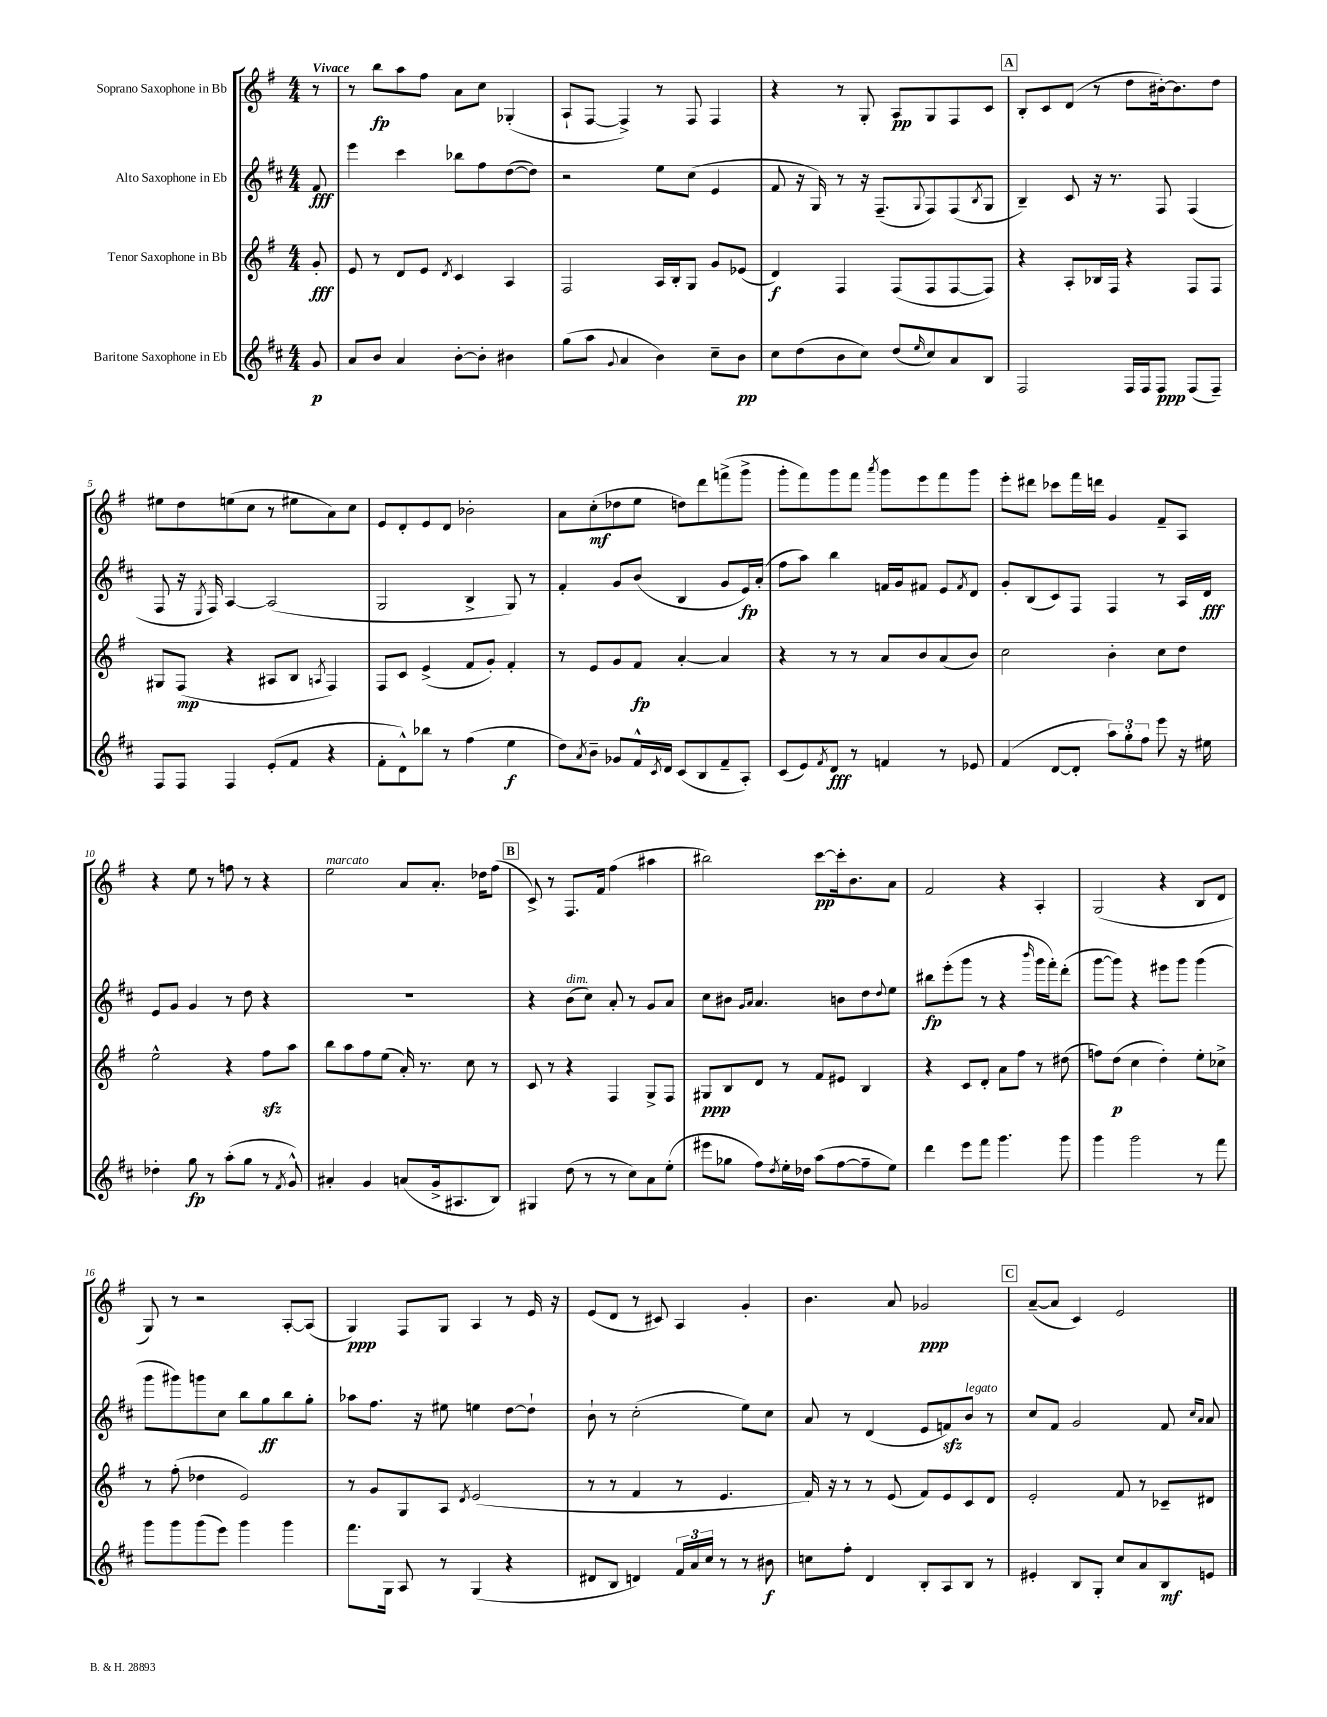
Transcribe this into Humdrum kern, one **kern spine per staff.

**kern	**kern	**kern	**kern
*staff4	*staff3	*staff2	*staff1
*clefG2	*clefG2	*clefG2	*clefG2
*k[f#c#]	*k[f#]	*k[f#c#]	*k[f#]
*M4/4	*M4/4	*M4/4	*M4/4
8g	8g'	8f#	8r
=	=	=	=
8a	8e	4eee	8r
8b	8r	.	8bb
4a	8d	4ccc#	8aa
.	8e	.	8ff#
.	8qd	.	.
[8b'	4c	8bb-	8a
8b']	.	8ff#	8cc
4b#	4A	([8dd	(4G-'
.	.	8dd])	.
=	=	=	=
(8gg	2F#	2r	8A`
8aa	.	.	[8F#
8qqg	.	.	.
4a	.	.	4F#^])
4b)	16A	8ee	8r
.	16B'	.	.
.	8G	(8cc#	8F#
8cc#~	8g	4e	4F#
8b	(8e-	.	.
=	=	=	=
8cc#	4d)	8f#	4r
(8dd	.	16r	.
.	.	16G)	.
8b	4F#	8r	8r
8cc#)	.	16r	8G'
.	.	(8.F#~	.
(8dd	(8F#	.	8A
16qqee	.	8qqG	.
8cc#)	8F#	8F#)	8G
8a	[8F#	(8F#	8F#
.	.	8qB	.
8B	8F#])	8G	8c
=	=	=	=
2F#	4r	4B~)	8B'
.	.	.	8c
.	8A'	8c#	(8d
.	16B-	16r	8r
.	16F#	8.r	.
16F#	4r	.	8dd
16F#	.	.	.
8F#	.	8F#	[16b#')
.	.	.	8.b#]
(8F#	8F#	(4F#	.
8F#~)	8F#	.	8dd
=	=	=	=
8F#	8G#	8F#	8ee#
8F#	(8F#	16r	8dd
.	.	8qE	.
.	.	16F#)	.
4F#	4r	[4A	(8ee
.	.	.	8cc
(8e'	8A#	(2A]	8r
8f#	8B	.	8ee#
.	8qA	.	.
4r	4F#)	.	8a)
.	.	.	8cc
=	=	=	=
8f#'	8F#	2G	8e
8d^^)	8c	.	8d'
8bb-	(4e^	.	8e
8r	.	.	8d
(4ff#	8f#	4B^	2b-'
.	8g')	.	.
4ee	4f#'	8G)	.
.	.	8r	.
=	=	=	=
8dd)	8r	4f#'	8a
8qa	.	.	.
8b~	8e	.	(8cc'
8g-	8g	8g	8dd-
16f#^^	8f#	(8b	8ee
8qc#	.	.	.
16d	.	.	.
(8c#	[4a'	4B	8dd)
8B	.	.	8ddd
8f#~	4a]	8g	(8fff^
8A')	.	16e)	8ggg^
.	.	(16a'	.
=	=	=	=
(8c#	4r	8ff#	8ggg'
8e)	.	8aa)	8fff#)
8qf#	.	.	.
8d	8r	4bb	8ggg
8r	8r	.	8fff#
.	.	.	8qaaa
4f	8a	16f	8ggg
.	.	16g	.
.	8b	8f#	8eee
8r	(8a	8e	8fff#
.	.	8qf#	.
8e-	8b)	8d	8ggg
=	=	=	=
(4f#	2cc	8g'	8eee'
.	.	(8B	8ddd#
[8d	.	8c#)	8ccc-
8d']	.	8F#	16fff#
.	.	.	16ddd
12aa)	4b'	4F#	4g
12gg'	.	.	.
12ff#	.	.	.
8eee	8cc	8r	8f#~
16r	8dd	16A	8A
16ee#	.	16d	.
=	=	=	=
4dd-'	2ee^^	8e	4r
.	.	8g	.
8gg	.	4g	8ee
8r	.	.	8r
(8aa'	4r	8r	8ff
8gg	.	8dd	8r
8r	8ff#	4r	4r
8qf#	.	.	.
8g^^)	8aa	.	.
=	=	=	=
4a#'	8bb	1r	2ee
.	8aa	.	.
4g	8ff#	.	.
.	(8ee	.	.
(8a	16a')	.	8a
.	8.r	.	.
16g^	.	.	8.a'
8.A#	.	.	.
.	8cc	.	.
.	.	.	16dd-
8B)	8r	.	(8ff#
=	=	=	=
4G#	8c	4r	8c^)
.	8r	.	8r
(8dd	4r	(8b	8.F#
8r	.	8cc#)	.
.	.	.	16f#
8r	4F#	8a'	(4ff#
8cc#)	.	8r	.
8a	8G^	8g	4aa#
(8ee'	8F#	8a	.
=	=	=	=
8eee#	8G#	8cc#	2bb#)
8gg-	8B	8b#	.
.	.	16qqg	.
.	.	16qqa	.
8ff#)	8d	4.a	.
8qdd	.	.	.
16ee'	8r	.	.
16dd-	.	.	.
(8aa	8f#	.	[8ccc
[8ff#	8e#	8b	16ccc']
.	.	.	8.b
8ff#~]	4B	8dd	.
.	.	8qqdd	.
8ee)	.	8ee	8a
=	=	=	=
4ddd	4r	8bb#	2f#
.	.	(8eee'	.
8eee	8c	8ggg	.
8fff#	8d'	8r	.
4.ggg	8a	4r	4r
.	8ff#	.	.
.	.	16qqbbb	.
.	8r	16ggg	4A'
.	.	16fff#')	.
8ggg	(8dd#	(8ddd'	.
=	=	=	=
4ggg	8ff)	[8ggg	(2G
.	(8dd	8ggg])	.
2ggg	4cc	4r	.
.	4dd')	8eee#	4r
.	.	8ggg	.
8r	8ee'	(4ggg	8B
8fff#	8cc-^	.	8d
=	=	=	=
8ggg	8r	8ggg	8G)
8ggg	(8ff#'	8ggg#)	8r
(8ggg	4dd-	8ggg	2r
8eee)	.	8cc#	.
4ggg	2e)	8bb	.
.	.	8gg	.
4ggg	.	8bb	[8A'
.	.	8gg'	(8A]
=	=	=	=
8.fff#	8r	8aa-	4G)
.	8g	8.ff#	.
16G	.	.	.
8A	8G	.	8F#
.	.	16r	.
8r	8A	8ee#	8G
.	8qd	.	.
(4G	(2e	4ee	4A
4r	.	[8dd	8r
.	.	8dd`]	16e
.	.	.	16r
=	=	=	=
8d#	8r	8b`	(8e
8B	8r	8r	8d
4d)	4f#	(2cc#'	8r
.	.	.	8c#)
24f#	8r	.	4A
24a	.	.	.
24cc#	.	.	.
8r	4.e	.	.
8r	.	8ee)	4g'
8b#	.	8cc#	.
=	=	=	=
8cc	16f#)	8a	4.b
.	16r	.	.
8ff#'	8r	8r	.
4d	8r	(4d	.
.	(8e	.	8a
8B'	8f#)	8e	2g-
8A	8e	8f)	.
8B	8c	8b	.
8r	8d	8r	.
=	=	=	=
4e#'	2e'	8cc#	([8a~
.	.	8f#	8a]
8B	.	2g	4c)
8G'	.	.	.
8cc#	8f#	.	2e
8a	8r	.	.
8B	8c-~	8f#	.
.	.	16qqcc#	.
.	.	16qqa	.
8e	8d#	8a	.
==	==	==	==
*-	*-	*-	*-
